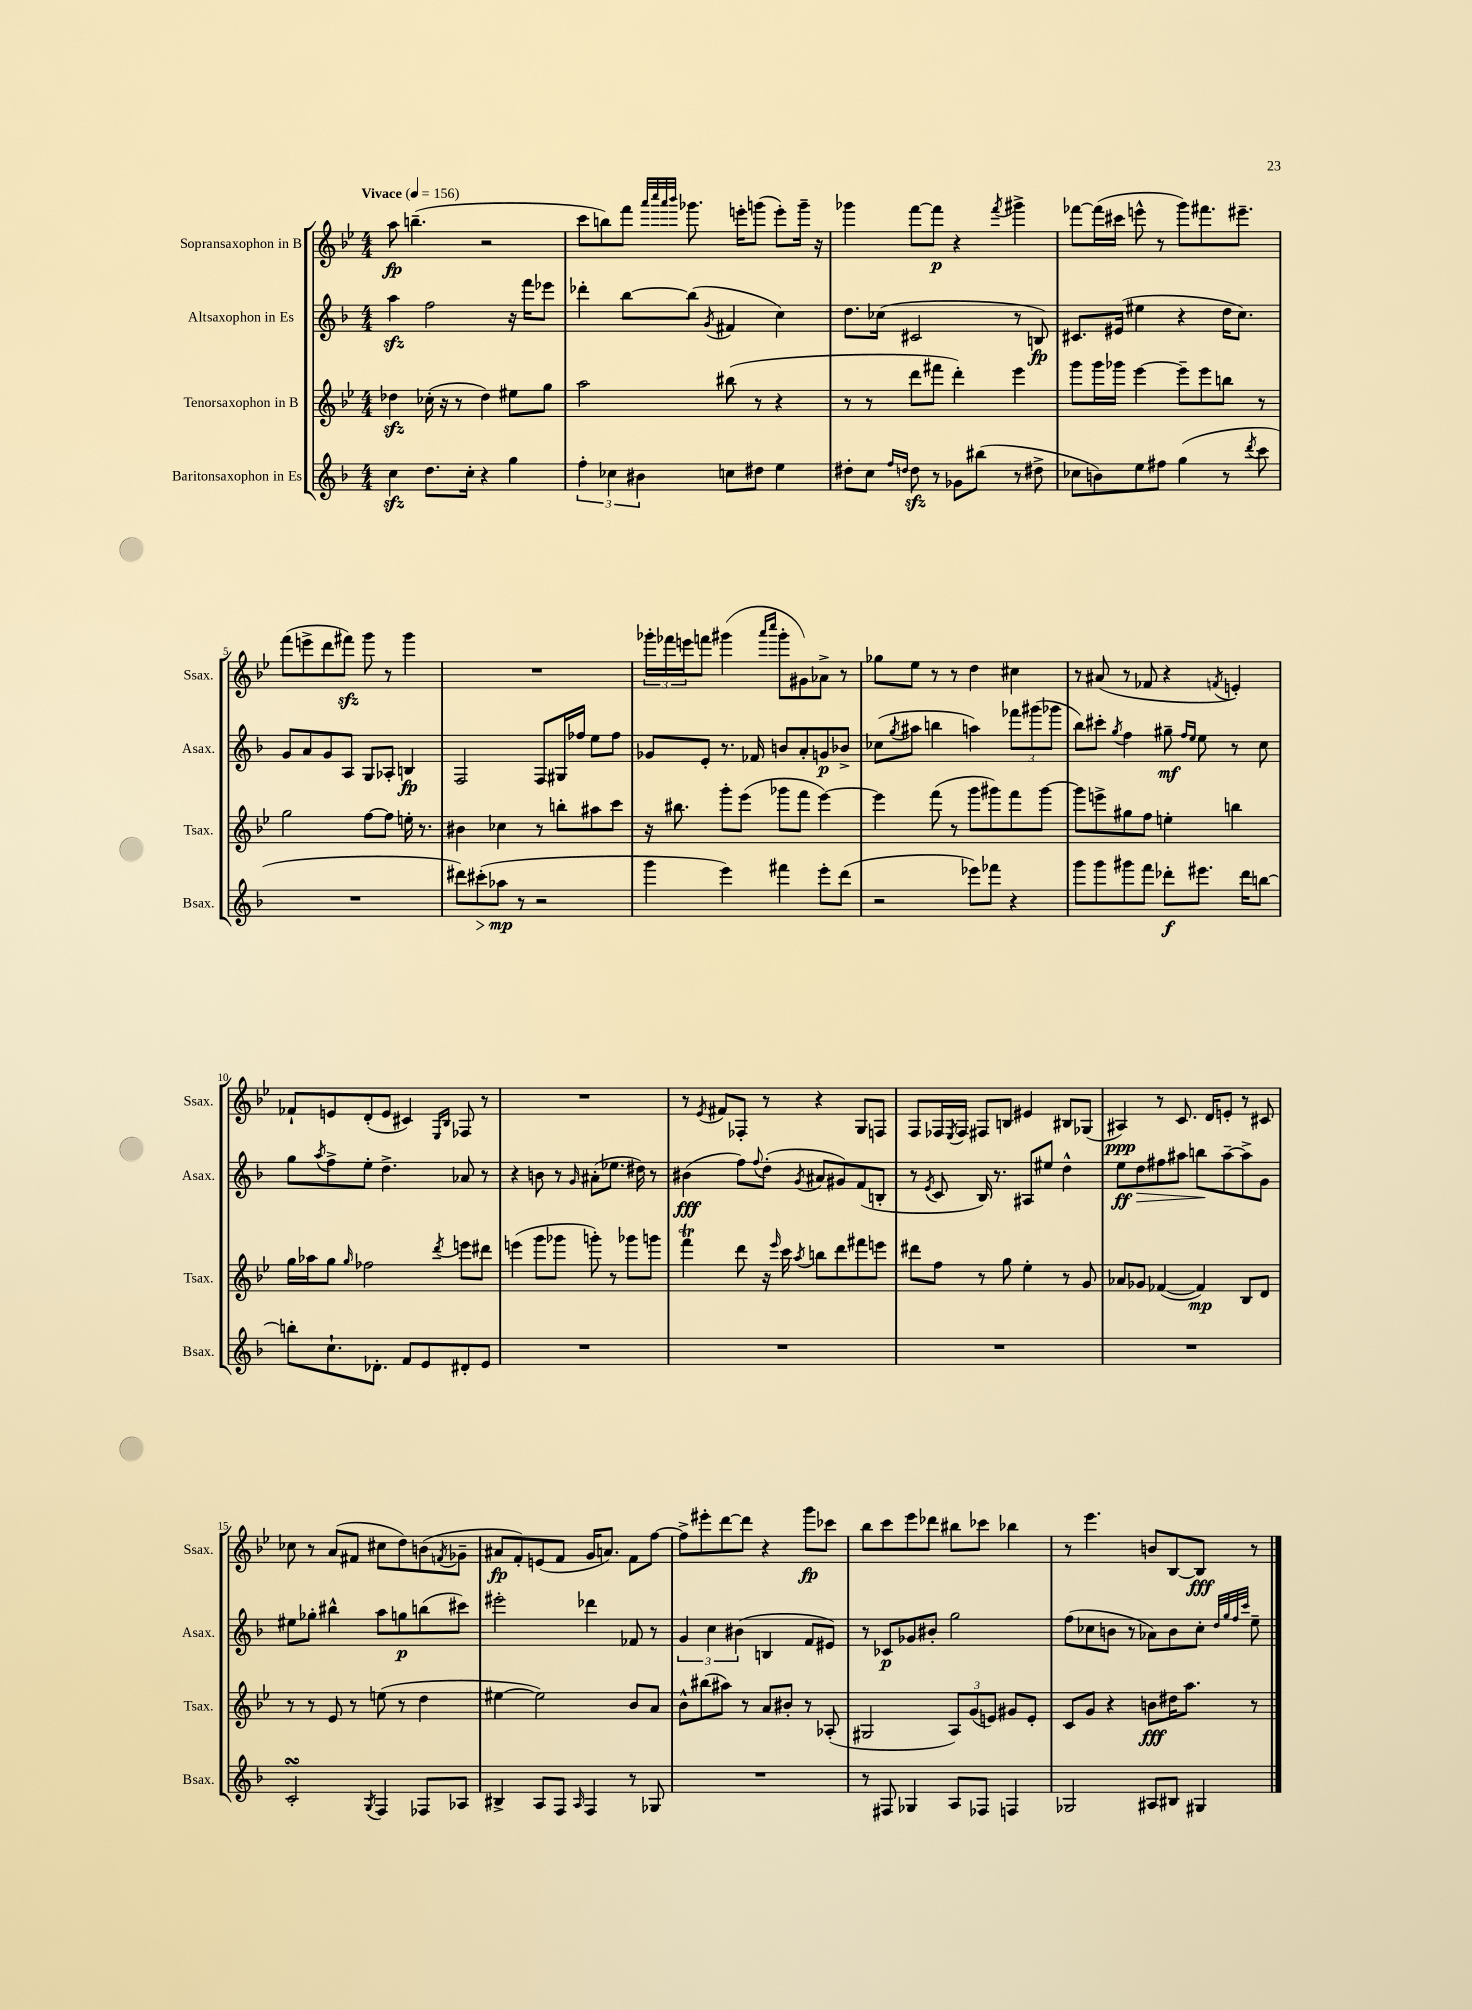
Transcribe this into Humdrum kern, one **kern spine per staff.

**kern	**kern	**kern	**kern
*staff4	*staff3	*staff2	*staff1
*clefG2	*clefG2	*clefG2	*clefG2
*k[b-]	*k[b-e-]	*k[b-]	*k[b-e-]
*M4/4	*M4/4	*M4/4	*M4/4
*MM156	*MM156	*MM156	*MM156
4cc\	4dd-\	4aa\	8aa\
.	.	.	(4.bb~\
8.dd\L	(16cc-'\	2ff\	.
.	16r	.	.
.	8r	.	.
16cc'\Jk	.	.	.
4r	4dd-\)	.	2r
4gg\	8ee#\L	16r	.
.	.	16fff\LK	.
.	8gg\J	8eee-\J	.
=	=	=	=
6ff'\	2aa\	4ddd-'\	8ccc\L
.	.	.	8bb\)
6cc-\	.	.	.
.	.	[8bb-\L	8fff\J
6b#\	.	.	.
.	.	.	32qqaaa/LLL
.	.	.	32qqcccc/
.	.	.	32qqaaa/
.	.	.	32qqbbb-/JJJ
.	.	(8bb-\]J	8.ggg-\
.	.	8qg/	.
8cc\L	(8bb#\	4f#/	.
.	.	.	16eee'\LK
8dd#\J	8r	.	(8ggg\J
4ee\	4r	4cc\)	8eee'\L)
.	.	.	16ggg~\Jk
.	.	.	16r
=	=	=	=
8dd#'\L	8r	8.dd\L	4ggg-\
8cc\J	8r	.	.
.	.	(16cc-\Jk	.
16qqff/LL	.	.	.
16qqdd/JJ	.	.	.
8dd\	8ddd\L	2c#/	[8fff\L
8r	8fff#\J	.	8fff\]J
8g-\L	4ddd'\)	.	4r
(8bb#\J	.	.	.
.	.	.	8qfff/
8r	4eee-\	8r	4ggg#^\
8dd#^\	.	8B/)	.
=	=	=	=
8cc-\L	8ggg\L	8.c#/L	[8fff-\L
8b\)	16ggg\L	.	(16fff-\]L
.	16ggg-\JJ	(16e#/Jk	16ccc#\JJ
8ee\	[4eee-\	4ee#\	8eee^^\
8ff#\J	.	.	8r
(4gg\	8eee-~\]L	4r	8ggg\L)
.	8eee-\	.	8.fff#\
8r	8bb\J	16dd\LK	.
.	.	8.cc\J)	8.eee#~\J
8qddd/	.	.	.
8ccc\	8r	.	.
=	=	=	=
1r	2gg\	8g/L	(8fff\L
.	.	8a/	8eee^\
.	.	8g/	8ddd\
.	.	8A/J	8fff#\J)
.	[8ff\L	8G/L	8ggg\
.	8ff\]J	8A-'/J	8r
.	16ee'\	4B/	4ggg\
.	8.r	.	.
=	=	=	=
8ddd#\L)	4b#\	2F/	1r
(8ccc#'\	.	.	.
8aa-\J	4cc-\	.	.
8r	.	.	.
2r	8r	8F/L	.
.	8bb'\L	16G#/L	.
.	.	16ff-/JJ	.
.	8aa#\	8ee\L	.
.	8ccc\J	8ff-\J	.
=	=	=	=
4ggg\	16r	8g-/L	24ggg-'\LL
.	.	.	24fff-\
.	8.bb#\	.	.
.	.	.	24eee\J
.	.	8e'/J	8fff\J
4eee\)	8ggg'\L	8.r	(4ggg#\
.	(8eee-\J	.	.
.	.	16f-/	.
.	.	.	16qqaaa/LL
.	.	.	16qqcccc/JJ
4fff#\	8ggg-\L	8b/L	8ggg#'\L
.	8fff\J	8a'/	8g#\)
8eee'\L	[4eee-\)	8g/	8a-^\J
(8ddd\J	.	8b-^/J	8r
=	=	=	=
2r	4eee-\]	(8cc-\L	8gg-\L
.	.	8qgg/	.
.	.	8aa#\J	8ee-\J
.	(8fff\	4bb\	8r
.	8r	.	8r
8eee-\L)	8ggg\L	4aa\)	4dd\
8fff-\J	8ggg#\)	.	.
4r	8fff\	12fff-\L	4cc#\
.	.	(12ggg#\	.
.	[8ggg#\J	.	.
.	.	12ggg-\J	.
=	=	=	=
8ggg\L	8ggg#\]L	8bb-\L)	8r
8ggg\	8eee^\	8ccc#'\J	(8a#/
.	.	8qgg/	.
8ggg#\	8gg#\	4ff\	8r
8fff\J	8ff\J	.	8f-/
8ddd-'\L	4ee'\	8gg#~\	4r
.	.	16qqff/LL	.
.	.	16qqee/JJ	.
8.eee#\J	.	8ee\	.
.	.	.	8qf/
.	4bb\	8r	4e'/)
16ddd-\LK	.	.	.
[8bb\J	.	8cc\	.
=	=	=	=
8bb'\]L	16gg\LL	8gg\L	8f-`/L
.	16aa-\J	.	.
.	.	8qaa/	.
8.cc`\	8gg\J	8ff^\	8e/
.	16qqgg/	.	.
.	2ff-\	8ee'\J	(8d'/
8.d-'\J	.	.	.
.	.	4.dd^\	8e/J
8f/L	.	.	4c#/)
8e/	.	.	.
.	.	.	16qqE-/LL
.	8qddd/	.	16qqB-/JJ
8d#'/	8eee\L	8a-/	8F-/
8e/J	8ddd#\J	8r	8r
=	=	=	=
1r	(4eee\	4r	1r
.	8ggg\L	8b\	.
.	8ggg-\J	8r	.
.	.	16qqg/	.
.	8ggg'\)	(8a#'\L	.
.	8r	8.ee-\J	.
.	8ggg-\L	.	.
.	.	16dd#\)	.
.	8ggg\J	8r	.
=	=	=	=
1r	4fff\	(4b#\	8r
.	.	.	8qe-/
.	.	.	8f#/L
.	8ddd\	8ff\L)	8F-'/J
.	.	8qqff/	.
.	16r	(8dd'\J	8r
.	16qqeee-/	.	.
.	16ccc\	.	.
.	8qaa/	8qg/	.
.	8bb\L	8a#/L	4r
.	8ddd\	8g#/)	.
.	8fff#\	(8f/	8G/L
.	8eee\J	8B'/J	8F/J
=	=	=	=
1r	8ddd#\L	8r	8F/L
.	.	8qe/	.
.	8ff\J	8c/	16F-/L
.	.	.	8qE-/
.	.	.	16F-/JJ
.	8r	16B-/)	8F#/L
.	.	8.r	.
.	8gg\	.	8B/J
.	4ee-'\	8A#/L	4e#/
.	.	8ee#/J	.
.	8r	4dd^^\	8B#/L
.	8g/	.	(8G-/J
=	=	=	=
1r	8a-/L	8ee\L	4A#/)
.	8g-/J	8dd\	.
.	([4f-/	8ff#\	8r
.	.	8aa#\J	8.c/
.	4f-/])	8bb\L	.
.	.	.	16d/LK
.	.	[8aa#~\	8e'/J
.	8B-/L	8aa#^\]	8r
.	8d/J	8g\J	8c#/
=	=	=	=
2c'/	8r	8ee#\L	8cc-\
.	8r	8gg-'\J	8r
.	8e-/	4bb#^^\	(8a/L
.	8r	.	8f#/J
8qG/	.	.	.
4F/	(8ee\	8aa\L	8cc#\L
.	8r	8gg\	8dd\)
8F-/L	4dd\	(8bb\	(8b\
.	.	.	8qf/
8A-/J	.	8ccc#\J)	8g-~\J
=	=	=	=
4B#^/	[4ee#\	2eee#'\	8a#/L
.	.	.	8f'/)
8A/L	2ee#\])	.	(8e/
8F/J	.	.	8f/J
16qqA/	.	.	.
4F/	.	4ddd-\	16g/LK
.	.	.	8.a/J)
8r	8b-/L	8f-/	8f\L
8G-/	8a/J	8r	[8ff\J
=	=	=	=
1r	8b-^^\L	6g/	8ff^\]L
.	(8bb#\	.	8eee#'\
.	.	6cc\	.
.	8aa#\J)	.	[8ddd\
.	.	(6b#\	.
.	8r	.	8ddd\]J
.	8a/L	4B/	4r
.	8b#'/J	.	.
.	8r	8f/L	8ggg\L
.	(8A-'/	8e#/J)	8ccc-\J
=	=	=	=
8r	2G#/	8r	8bb-\L
8F#/	.	8c-/L	8ccc\
4G-/	.	8g-/	8eee-\
.	.	8b#'/J	8ddd-\J
8A/L	12A/L)	2gg\	8bb#\L
.	(12g/	.	.
8F-/J	.	.	8ccc-\J
.	12e/J)	.	.
4F/	8g#/L	.	4bb-\
.	8e'/J	.	.
=	=	=	=
2G-/	8c/L	(8ff\L	8r
.	8g/J	8cc-\	4.eee-\
.	4r	8b\J	.
.	.	8r	.
8A#/L	8b\L	8a-\L)	8b/L
8B#/J	16dd#\K	8b\	[8B-/
.	8.aa\J	.	.
4G#/	.	8cc-'\J	8B-/]J
.	.	32qqdd/LLL	.
.	.	32qqgg/	.
.	.	32qqff/	.
.	.	32qqccc/JJJ	.
.	8r	8ee~\	8r
==	==	==	==
*-	*-	*-	*-
